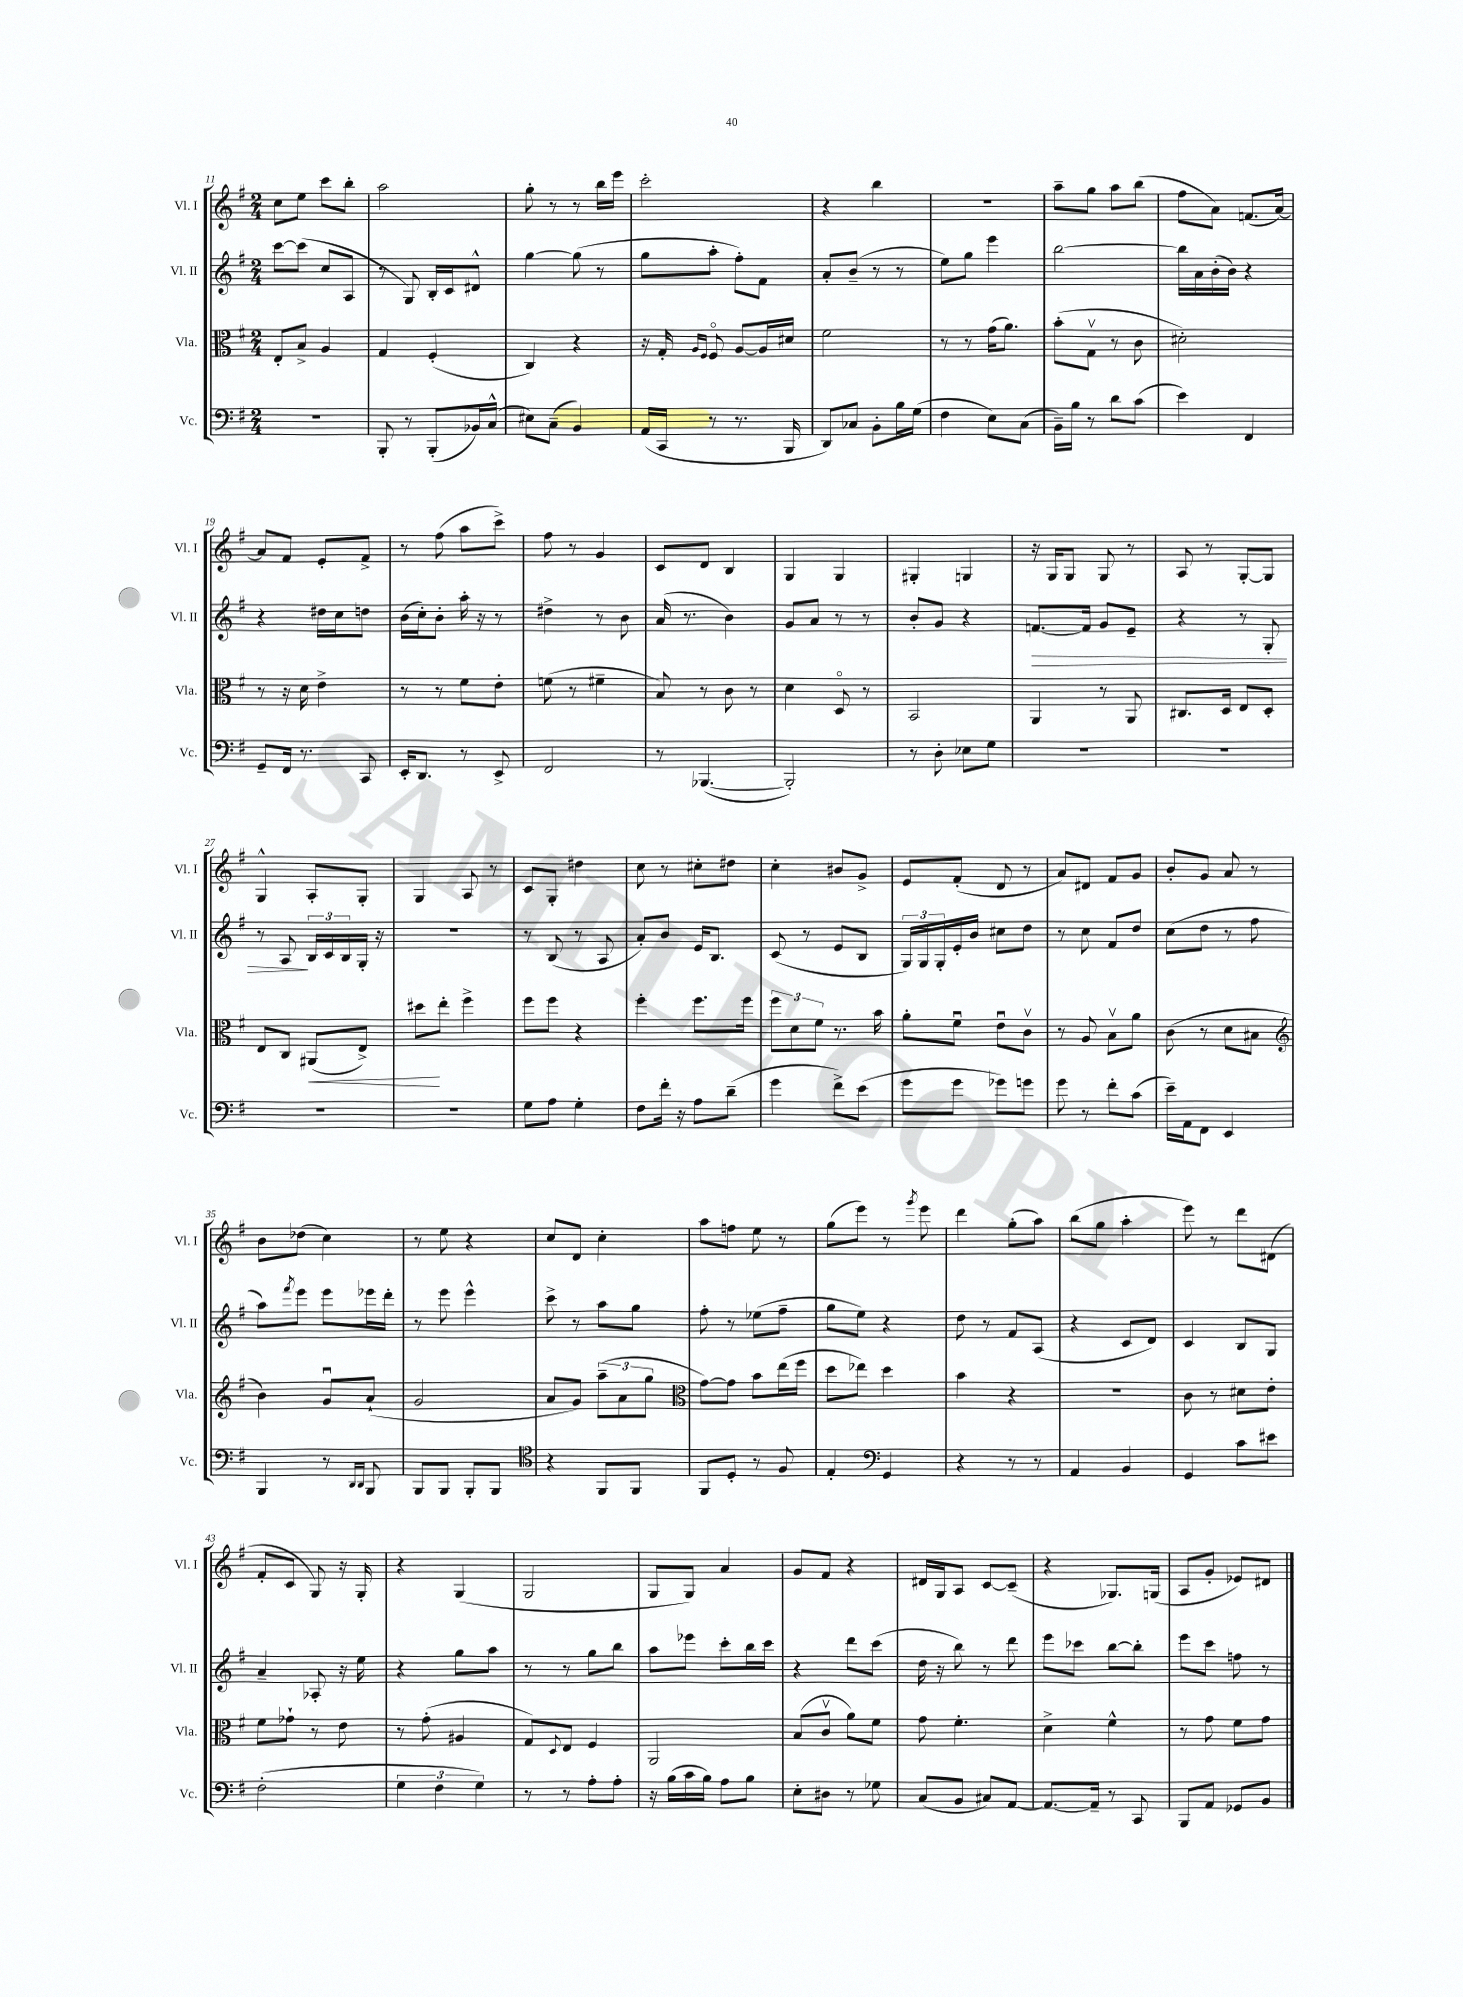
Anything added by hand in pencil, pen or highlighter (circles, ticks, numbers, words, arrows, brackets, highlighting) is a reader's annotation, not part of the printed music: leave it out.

**kern	**kern	**dynam	**kern	**dynam	**kern
*part4	*part3	*part3	*part2	*part2	*part1
*staff4	*staff3	*staff3	*staff2	*staff2	*staff1
*I"Vc.	*I"Vla.	*	*I"Vl. II	*	*I"Vl. I
*I'Vc.	*I'Vla.	*	*I'Vl. II	*	*I'Vl. I
*clefF4	*clefC3	*	*clefG2	*	*clefG2
*k[f#]	*k[f#]	*	*k[f#]	*	*k[f#]
*M2/4	*M2/4	*	*M2/4	*	*M2/4
=11	=11	=11	=11	=11	=11
2r	8E'/L	.	[8ccc\L	.	8cc\L
.	8B^/J	.	(8ccc\J]	.	8ee\J
.	4A/	.	8cc/L	.	8ccc\L
.	.	.	8A/J	.	8bb'\J
=12	=12	=12	=12	=12	=12
8BBB'/	4G/	.	8r	.	2aa\
8r	.	.	8G/)	.	.
(8BBB'/L	(4F#'/	.	16B'/LL	.	.
.	.	.	16c/J	.	.
16BB-X/L)	.	.	8d#X^^/J	.	.
(16C^^/JJ	.	.	.	.	.
=13	=13	=13	=13	=13	=13
8E#X\L)	4C/)	.	[4gg\	.	8gg'\
(8C~\J	.	.	.	.	8r
4BB/)	4r	.	(8gg\]	.	8r
.	.	.	8r	.	16bb\LL
.	.	.	.	.	16eee\JJ
=14	=14	=14	=14	=14	=14
(16AA/LL	16r	.	8gg\L	.	2ccc'\
16CC/JJ	16G'/	.	.	.	.
.	16qqA/LL	.	.	.	.
.	16qqF#/JJ	.	.	.	.
8r	8F#/	.	8aa'\J	.	.
8.r	[8A/L	.	8ff#'\L)	.	.
.	16A/L]	.	8f#\J	.	.
16BBB/	16d#X/JJ	.	.	.	.
=15	=15	=15	=15	=15	=15
8DD/L)	2f#\	.	8a'/L	.	4r
8C-X/J	.	.	(8b~/J	.	.
8BB'\L	.	.	8r	.	4bb\
16B\L	.	.	8r	.	.
(16G\JJ	.	.	.	.	.
=16	=16	=16	=16	=16	=16
4F#\	8r	.	8ee\L)	.	2r
.	8r	.	8gg\J	.	.
8E\L)	(16g\KL	.	4eee\	.	.
.	8.a\J)	.	.	.	.
(8C\J	.	.	.	.	.
=17	=17	=17	=17	=17	=17
16BB~\LL)	(8b'\L	.	[2bb\	.	8aa~\L
16B\JJ	.	.	.	.	.
8r	8Gv\J	.	.	.	8gg\J
8d\L	8r	.	.	.	8aa\L
(8c\J	8c\	.	.	.	(8bb\J
=18	=18	=18	=18	=18	=18
4e\)	2d#X'\)	.	16bb\LL]	.	8ff#\L
.	.	.	16a\	.	.
.	.	.	(16b'\	.	8a\J)
.	.	.	16b\JJ)	.	.
4FF#/	.	.	4r	.	(8.fn/L
.	.	.	.	.	[16a/Jk)
!!LO:LB:g=z
=19	=19	=19	=19	=19	=19
8GG~/L	8r	.	4r	.	8a/L]
16FF#/Jk	16r	.	.	.	8f#/J
8.r	16d\	.	.	.	.
.	4e^\	.	16dd#X\LL	.	8e'/L
.	.	.	16cc\J	.	.
8CC/	.	.	8ddn\J	.	8f#^/J
=20	=20	=20	=20	=20	=20
16EE'/KL	8r	.	(16b\LL	.	8r
8.DD/J	.	.	16cc'\J)	.	.
.	8r	.	8b'\J	.	(8ff#\
8r	8f#\L	.	16aa'\	.	8aa\L
.	.	.	16r	.	.
8EE^/	8e'\J	.	8r	.	8ccc^\J)
=21	=21	=21	=21	=21	=21
2FF#/	(8fn\	.	4dd#X^\	.	8ff#\
.	8r	.	.	.	8r
.	4f#X~\	.	8r	.	4g/
.	.	.	8b\	.	.
=22	=22	=22	=22	=22	=22
8r	8B/)	.	(16a/	.	8c/L
.	.	.	8.r	.	.
([4.BBB-X/	8r	.	.	.	8d/J
.	8c\	.	4b\)	.	4B/
.	8r	.	.	.	.
=23	=23	=23	=23	=23	=23
2BBB-'/])	4d\	.	8g/L	.	4G/
.	.	.	8a/J	.	.
.	8D/	.	8r	.	4G/
.	8r	.	8r	.	.
=24	=24	=24	=24	=24	=24
8r	2BB/	.	8b'/L	.	4G#X'/
8D'\	.	.	8g/J	.	.
8E-X\L	.	.	4r	.	4Gn/
8G\J	.	.	.	.	.
=25	=25	=25	=25	=25	=25
!	!	!	!	!LO:HP:b	!
2r	4AA/	.	[8.fn/L	>	16r
.	.	.	.	.	16G/KL
.	.	.	.	.	8G/J
.	.	.	16f/Jk]	.	.
.	8r	.	8g/L	.	8G/
.	8AA/	.	8e~/J	.	8r
=26	=26	=26	=26	=26	=26
2r	8.C#X/L	.	4r	.	8A/
.	.	.	.	.	8r
.	16D/Jk	.	.	.	.
.	8E/L	.	8r	.	[8G'/L
.	8D'/J	.	8G'/	.	8G/J]
!!LO:LB:g=z
=27	=27	=27	=27	=27	=27
2r	8E/L	.	8r	.	4G^^/
.	8C/J	.	8A/	.	.
!	!	!LO:HP:b	!	!	!
.	(8AA#X/L	<	24B/LL	]	8A'/L
.	.	.	24c/	.	.
.	.	.	24B/	.	.
.	8E^/J)	.	16G'/JJ	.	8G'/J
.	.	.	16r	.	.
=28	=28	=28	=28	=28	=28
2r	8dd#X\L	.	2r	.	4G/
.	8ee'\J	[	.	.	.
.	4ff#^\	.	.	.	8A/
.	.	.	.	.	8r
=29	=29	=29	=29	=29	=29
8G\L	8ff#\L	.	8r	.	8c/L
8A\J	8ff#\J	.	(8B/	.	8G'/J
4G'\	4r	.	8r	.	4dd#X\
.	.	.	8A/	.	.
=30	=30	=30	=30	=30	=30
8F#\L	4ff#'\	.	8a'/L)	.	8cc\
16f#'\Jk	.	.	8b/J	.	8r
16r	.	.	.	.	.
8A\L	8.ff#\L	.	16e/KL	.	8cc#X'\L
.	.	.	8.B/J	.	.
(8d~\J	.	.	.	.	8dd#X\J
.	16ff#\Jk	.	.	.	.
=31	=31	=31	=31	=31	=31
4g\	12ff#\L	.	(8c/	.	4cc'\
.	12d\	.	.	.	.
.	.	.	8r	.	.
.	12f#\J	.	.	.	.
8f#^\L)	8.r	.	8e/L	.	8b#X/L
(8e\J	.	.	8B/J	.	8g^/J
.	16b\	.	.	.	.
=32	=32	=32	=32	=32	=32
8g\L	8a'\L	.	24G/LL)	.	8e/L
.	.	.	24G/	.	.
.	.	.	24G'/	.	.
8g\J	8f#u\J	.	16e'/	.	(8f#'/J
.	.	.	16b/JJ	.	.
8g-X\L)	8eu\L	.	8cc#X\L	.	8d/
8gn\J	8cv\J	.	8dd\J	.	8r
=33	=33	=33	=33	=33	=33
8g\	8r	.	8r	.	8a/L)
8r	8A/	.	8cc\	.	8d#X/J
8f#'\L	8Bv\L	.	8f#/L	.	8f#/L
(8c\J	8a\J	.	8dd/J	.	8g/J
=34	=34	=34	=34	=34	=34
16e~\LL)	(8c\	.	(8cc\L	.	8b'/L
16AA\J	.	.	.	.	.
8FF#\J	8r	.	8dd\J	.	8g/J
4EE/	8d\L	.	8r	.	8a/
.	8B#X\J	.	8ff#\	.	8r
!!LO:LB:g=z
=35	=35	=35	=35	=35	=35
*	*clefG2	*	*	*	*
4BBB/	4b\)	.	8aa\L)	.	8b\L
.	.	.	8qfff#/	.	.
.	.	.	8eee\J	.	(8dd-X\J
8r	8gu/L	.	8eee\L	.	4cc\)
16qqDD/LL	.	.	.	.	.
16qqDD/JJ	.	.	.	.	.
8BBB/	(8a`/J	.	16eee-X\L	.	.
.	.	.	16ddd'\JJ	.	.
=36	=36	=36	=36	=36	=36
8BBB/L	2g/	.	8r	.	8r
8BBB/J	.	.	8eee\	.	8ee\
8BBB'/L	.	.	4eee^^\	.	4r
8BBB/J	.	.	.	.	.
=37	=37	=37	=37	=37	=37
*clefC4	*	*	*	*	*
4r	8a/L	.	8ccc^\	.	8cc/L
.	8g/J)	.	8r	.	8d/J
8FF#/L	(12aa~\L	.	8aa\L	.	4cc'\
.	12a\	.	.	.	.
8FF#/J	.	.	8gg\J	.	.
.	12gg\J	.	.	.	.
=38	=38	=38	=38	=38	=38
*	*clefC3	*	*	*	*
8FF#/L	[8g\L)	.	8ff#'\	.	8aa\L
8D'/J	8g\J]	.	8r	.	8ffn\J
8r	8b\L	.	(8ee-X\L	.	8ee\
8F#/	(16ee\L	.	8ff#~\J	.	8r
.	16ff#\JJ	.	.	.	.
=39	=39	=39	=39	=39	=39
4E'/	8dd\L	.	8gg\L	.	(8gg\L
.	8ee-X\J)	.	8ee\J)	.	8eee\J)
*clefF4	*	*	*	*	*
4GG/	4dd\	.	4r	.	8r
.	.	.	.	.	8qggg/
.	.	.	.	.	8eee\
=40	=40	=40	=40	=40	=40
4r	4b\	.	8dd\	.	4ddd\
.	.	.	8r	.	.
8r	4r	.	8f#/L	.	(8gg'\L
8r	.	.	(8A/J	.	8aa\J)
=41	=41	=41	=41	=41	=41
4AA/	2r	.	4r	.	(8bb\L
.	.	.	.	.	8gg\J
4BB/	.	.	8c/L	.	4aa'\
.	.	.	8d/J)	.	.
=42	=42	=42	=42	=42	=42
4GG/	8c\	.	4c/	.	8eee\)
.	8r	.	.	.	8r
8c\L	8d#X\L	.	8B/L	.	8ddd\L
8e#X\J	8e'\J	.	8G/J	.	(8d#X\J
!!LO:LB:g=z
=43	=43	=43	=43	=43	=43
(2F#'\	8f#\L	.	4a~/	.	8f#'/L
.	8g-X`\J	.	.	.	8c/J
.	8r	.	8A-X'/	.	8G/)
.	8e\	.	16r	.	16r
.	.	.	16ee\	.	16G'/
=44	=44	=44	=44	=44	=44
6G\	8r	.	4r	.	4r
.	(8g'\	.	.	.	.
6F#\	.	.	.	.	.
.	4A#X/	.	8gg\L	.	(4G/
6G\)	.	.	.	.	.
.	.	.	8aa\J	.	.
=45	=45	=45	=45	=45	=45
8r	8G/L)	.	8r	.	2G/
.	8qqD/	.	.	.	.
8r	8E/J	.	8r	.	.
8A'\L	4F#/	.	8gg\L	.	.
8A'\J	.	.	8bb\J	.	.
=46	=46	=46	=46	=46	=46
16r	2AA/	.	8aa\L	.	8G/L
(16B\LL	.	.	.	.	.
16c\	.	.	8eee-X\J	.	8G/J)
16B\JJ)	.	.	.	.	.
8A\L	.	.	8ccc'\L	.	4a/
8B\J	.	.	16bb\L	.	.
.	.	.	16ccc\JJ	.	.
=47	=47	=47	=47	=47	=47
8E'\L	(8B/L	.	4r	.	8g/L
8D#X\J	8cv/J	.	.	.	8f#/J
8r	8a\L)	.	8ddd\L	.	4r
8G-X\	8f#\J	.	(8ccc\J	.	.
=48	=48	=48	=48	=48	=48
(8C/L	8g\	.	16dd\	.	16d#X/LL
.	.	.	16r	.	16G/J
8BB/J	4.f#'\	.	8bb\)	.	8A/J
8C#X/L)	.	.	8r	.	[8c/L
[8AA/J	.	.	8ddd\	.	(8c~/J]
=49	=49	=49	=49	=49	=49
8.AA/L_	4d^\	.	8eee\L	.	4r
.	.	.	8ccc-X\J	.	.
16AA~/Jk]	.	.	.	.	.
8r	4f#^^\	.	[8bb\L	.	8.G-X/L)
8CC/	.	.	8bb'\J]	.	.
.	.	.	.	.	(16Gn/Jk
=50	=50	=50	=50	=50	=50
8BBB/L	8r	.	8eee\L	.	8A/L
8AA/J	8g\	.	8ccc\J	.	8g'/J
8GG-X/L	8f#\L	.	8ffn\	.	8e-X/L)
8BB/J	8g\J	.	8r	.	8d#X/J
==	==	==	==	==	==
*-	*-	*-	*-	*-	*-
